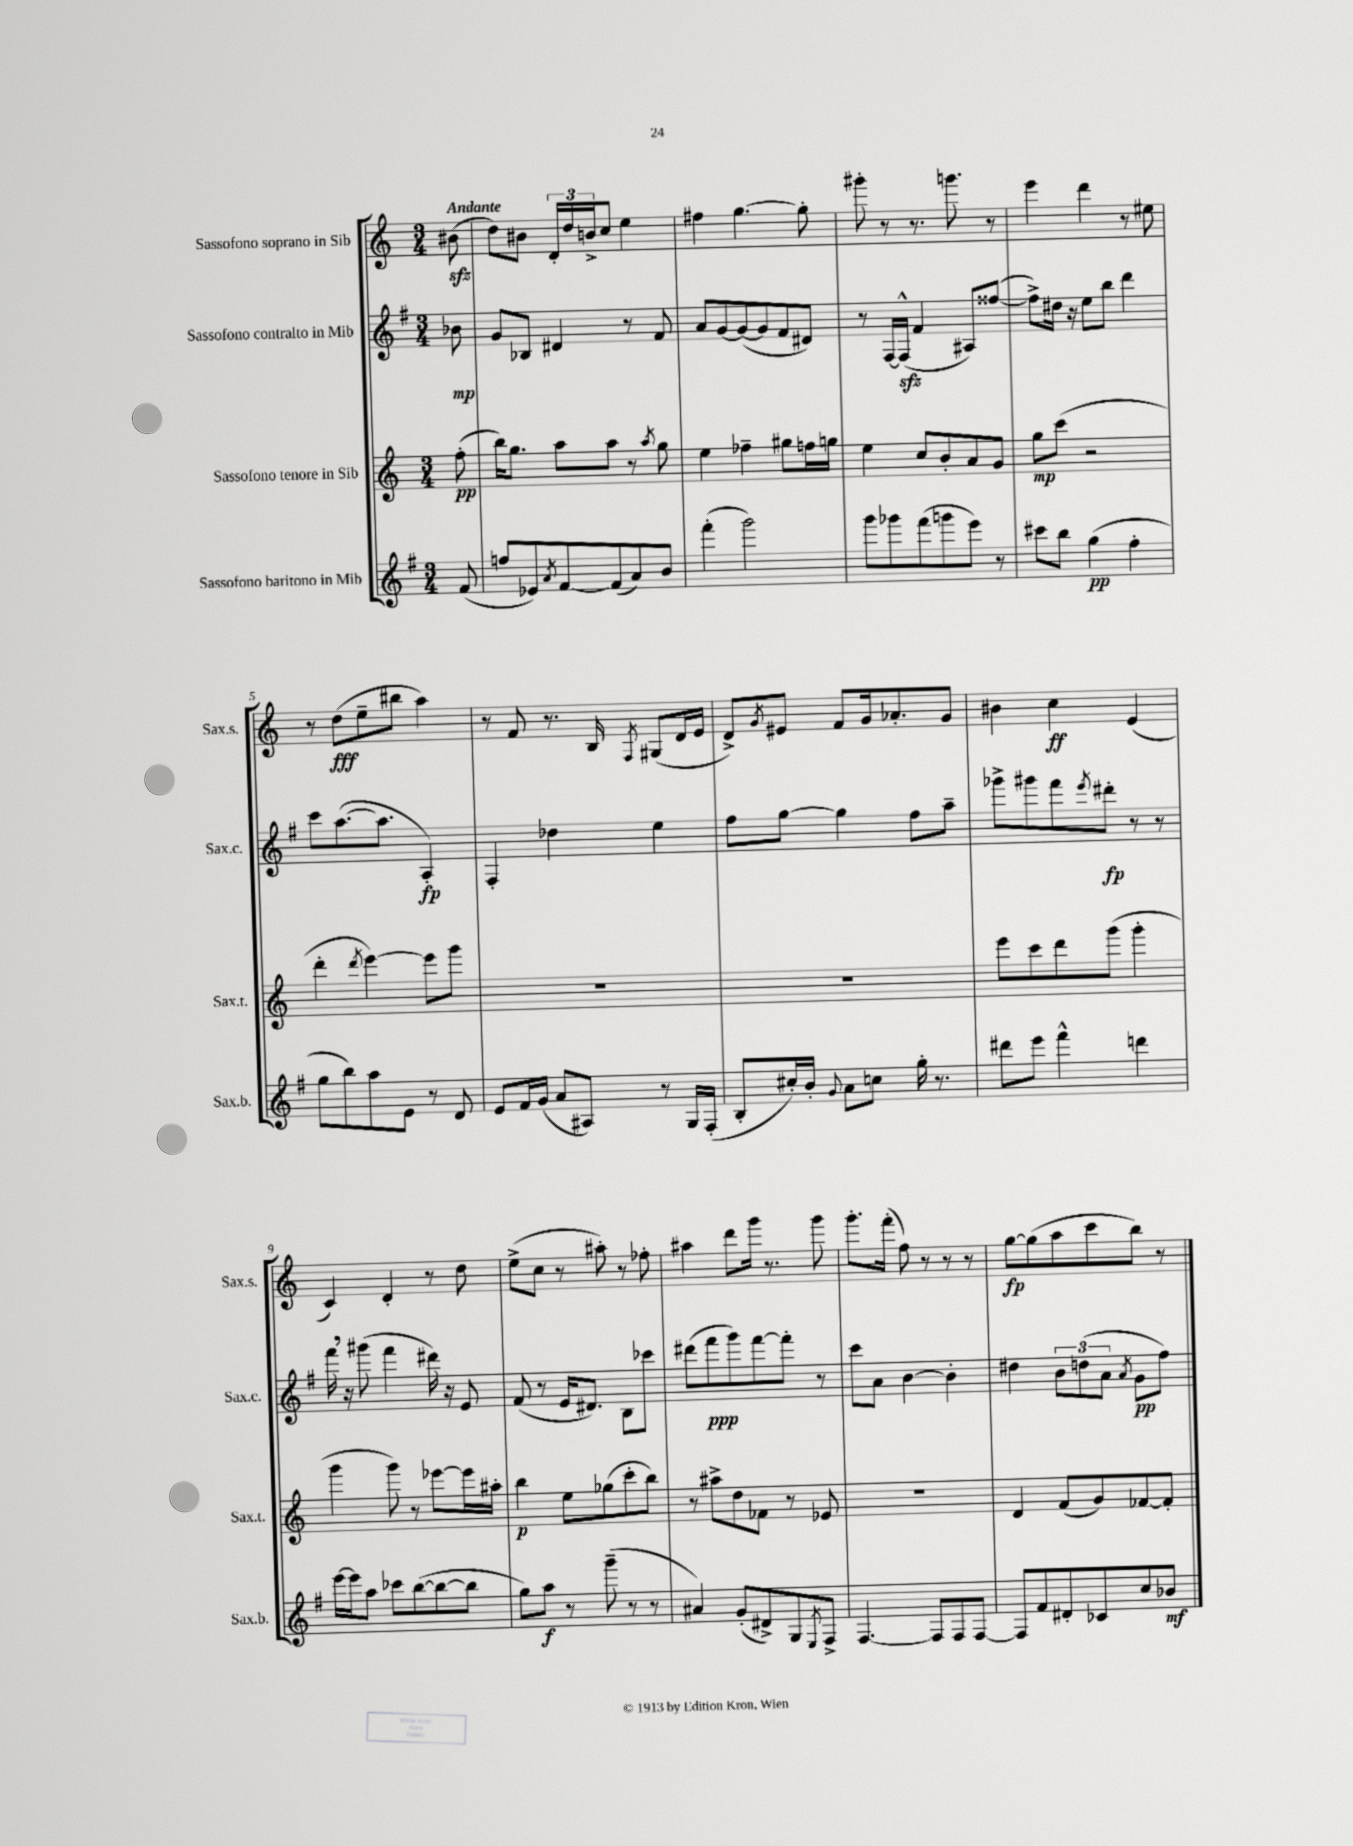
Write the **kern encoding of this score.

**kern	**dynam	**kern	**dynam	**kern	**dynam	**kern	**dynam
*part4	*part4	*part3	*part3	*part2	*part2	*part1	*part1
*staff4	*staff4	*staff3	*staff3	*staff2	*staff2	*staff1	*staff1
*I"Sassofono baritono in Mib	*	*I"Sassofono tenore in Sib	*	*I"Sassofono contralto in Mib	*	*I"Sassofono soprano in Sib	*
*I'Sax.b.	*	*I'Sax.t.	*	*I'Sax.c.	*	*I'Sax.s.	*
*clefG2	*	*clefG2	*	*clefG2	*	*clefG2	*
*k[f#]	*	*k[]	*	*k[f#]	*	*k[]	*
*M3/4	*	*M3/4	*	*M3/4	*	*M3/4	*
=	=	=	=	=	=	=	=
!	!	!	!	!	!	!LO:TX:a:B:t=Andante	!
(8f#/	.	(8ff'\	pp	8b-X\	mp	(8b#Xzz\	.
=1	=1	=1	=1	=1	=1	=1	=1
8ffn/L	.	16bb\KL)	.	8g/L	.	8dd\L)	.
.	.	8.gg\J	.	.	.	.	.
8e-X/)	.	.	.	8B-X/J	.	8b#X\J	.
8qa/	.	.	.	.	.	.	.
[8f#/	.	8aa\L	.	4d#X/	.	24d'/LL	.
.	.	.	.	.	.	24dd/	.
.	.	.	.	.	.	24bn^/J	.
(8f#/]	.	8aa\J	.	.	.	8cc/J	.
8a/)	.	8r	.	8r	.	4ee\	.
.	.	8qaa/	.	.	.	.	.
8b/J	.	8gg\	.	8f#/	.	.	.
=2	=2	=2	=2	=2	=2	=2	=2
(4fff#'\	.	4ee\	.	8a/L	.	4ff#X\	.
.	.	.	.	[8g/	.	.	.
2ggg\)	.	4ff-X~\	.	(8g/_	.	[4.gg\	.
.	.	.	.	8g/]	.	.	.
.	.	8gg#X\L	.	8f#/	.	.	.
.	.	16ffn\L	.	8d#X/J)	.	8gg'\]	.
.	.	16ggn\JJ	.	.	.	.	.
=3	=3	=3	=3	=3	=3	=3	=3
8ggg\L	.	4ee\	.	8r	.	8ggg#X'\	.
8ggg-X\	.	.	.	[16F#/LL	.	8r	.
.	.	.	.	(16F#zz^^/JJ]	.	.	.
(8fff#\	.	8cc/L	.	4f#/	.	8.r	.
8gggn\	.	8b'/	.	.	.	.	.
.	.	.	.	.	.	8.gggn\	.
8eee\J)	.	8a/	.	8A#X/L)	.	.	.
8r	.	8g/J	.	([8ff##X/J	.	8r	.
=4	=4	=4	=4	=4	=4	=4	=4
8ccc#X\L	.	8gg\L	mp	8ff##^\L])	.	4eee\	.
8bb\J	.	(8ccc\J	.	16dd#X\Jk	.	.	.
.	.	.	.	16r	.	.	.
(4gg\	pp	2r	.	8ee\L	.	4ddd\	.
.	.	.	.	8bb\J	.	.	.
4ff#'\	.	.	.	4ddd\	.	8r	.
.	.	.	.	.	.	8ee#X\	.
!!LO:LB:g=z
=5	=5	=5	=5	=5	=5	=5	=5
8gg\L	.	4ddd'\	.	8ccc\L	.	8r	.
8bb\)	.	.	.	([8.aa\	.	(8dd\L	fff
.	.	8qddd/	.	.	.	.	.
8aa\	.	[4eee\)	.	.	.	8ee~\	.
.	.	.	.	8.aa\J]	.	.	.
8e\J	.	.	.	.	.	8bb#X\J	.
8r	.	8eee\L]	.	4A'/)	fp	4aa\)	.
8d/	.	8ggg\J	.	.	.	.	.
=6	=6	=6	=6	=6	=6	=6	=6
8e/L	.	2.r	.	4F#'/	.	8r	.
16f#/L	.	.	.	.	.	8f/	.
(16g/JJ	.	.	.	.	.	.	.
8a/L	.	.	.	4dd-X\	.	8.r	.
8A#X/J)	.	.	.	.	.	.	.
.	.	.	.	.	.	16B/	.
.	.	.	.	.	.	8qF/	.
8r	.	.	.	4ee\	.	(8G#X/L	.
16G/LL	.	.	.	.	.	16d/L	.
(16F#'/JJ	.	.	.	.	.	16e/JJ	.
=7	=7	=7	=7	=7	=7	=7	=7
8B'/L	.	2.r	.	8ff#\L	.	8d^/L)	.
.	.	.	.	.	.	8qg/	.
16cc#X'/L)	.	.	.	[8gg\J	.	8e#X/J	.
16b'/JJ	.	.	.	.	.	.	.
8qqg/	.	.	.	.	.	.	.
8a\L	.	.	.	4gg\]	.	8f/L	.
8ccn\J	.	.	.	.	.	16g/k	.
.	.	.	.	.	.	8.a-X'/	.
16gg'\	.	.	.	8ff#\L	.	.	.
8.r	.	.	.	.	.	.	.
.	.	.	.	8aa~\J	.	8g/J	.
=8	=8	=8	=8	=8	=8	=8	=8
8ddd#X\L	.	8eee\L	.	8ggg-X^\L	.	4b#X\	.
8eee\J	.	8ccc\	.	8ggg#X\	.	.	.
4fff#^^\	.	8ddd\	.	8fff#\	.	4cc\	ff
.	.	.	.	8qeee/	.	.	.
.	.	(8ggg\J	.	8ddd#X'\J	fp	.	.
4dddn\	.	4ggg'\	.	8r	.	(4e/	.
.	.	.	.	8r	.	.	.
!!LO:LB:g=z
=9	=9	=9	=9	=9	=9	=9	=9
[16eee\LL	.	4ggg\	.	16fff#,\	.	4c/)	.
16eee\J]	.	.	.	16r	.	.	.
8aa\J	.	.	.	(8ggg#X\	.	.	.
8ccc-X\L	.	8ggg\)	.	4fff#\	.	4d'/	.
([8bb\	.	8r	.	.	.	.	.
8bb\_	.	[8eee-X\L	.	16ddd#X\)	.	8r	.
.	.	.	.	16r	.	.	.
8bb\J]	.	16eee-\L]	.	8e/	.	8dd\	.
.	.	16aa#X'\JJ	.	.	.	.	.
=10	=10	=10	=10	=10	=10	=10	=10
8gg\L)	.	4bb\	p	(8f#/	.	(8ee^\L	.
8aa\J	f	.	.	8r	.	8cc\J	.
8r	.	8ee\L	.	16e/KL	.	8r	.
.	.	.	.	8.d#X/J)	.	.	.
(8ggg~\	.	(8gg-X\	.	.	.	8aa#X'\)	.
8r	.	8ccc'\	.	8B\L	.	8r	.
8r	.	8bb\J)	.	8ccc-X\J	.	8ff-X'\	.
=11	=11	=11	=11	=11	=11	=11	=11
4a#X/)	.	8r	.	(8ddd#X\L	.	4aa#X\	.
.	.	8aa#X^\L	.	8fff#\	ppp	.	.
(8g'/L	.	8dd\	.	8ggg\)	.	8ddd\L	.
8d#X^/)	.	8f-X\J	.	[8fff#\	.	16ggg\Jk	.
.	.	.	.	.	.	8.r	.
8G/	.	8r	.	8fff#'\J]	.	.	.
8qE/	.	.	.	.	.	.	.
8F#^/J	.	8e-X/	.	8r	.	8ggg\	.
=12	=12	=12	=12	=12	=12	=12	=12
[4.F#/	.	2.r	.	8ccc\L	.	8.ggg'\L	.
.	.	.	.	8a\J	.	.	.
.	.	.	.	.	.	(16fff'\Jk	.
.	.	.	.	[4b\	.	8ff\)	.
8F#/L]	.	.	.	.	.	8r	.
8F#/	.	.	.	4b'\]	.	8r	.
[8F#/J	.	.	.	.	.	8r	.
=13	=13	=13	=13	=13	=13	=13	=13
8F#/L]	.	4d/	.	4dd#X\	.	[8gg\L	fp
8f#/	.	.	.	.	.	(8gg\]	.
8d#X'/	.	(8f/L	.	12b\L	.	8aa\	.
.	.	.	.	(12ddn\	.	.	.
8c-X/	.	8g/)	.	.	.	8ccc\	.
.	.	.	.	12a\J	.	.	.
.	.	.	.	8qa/	.	.	.
8cc/	.	[8f-X/	.	8g\L	pp	8bb\J)	.
8b-X/J	mf	8f-'/J]	.	8ff#\J)	.	8r	.
==	==	==	==	==	==	==	==
*-	*-	*-	*-	*-	*-	*-	*-
